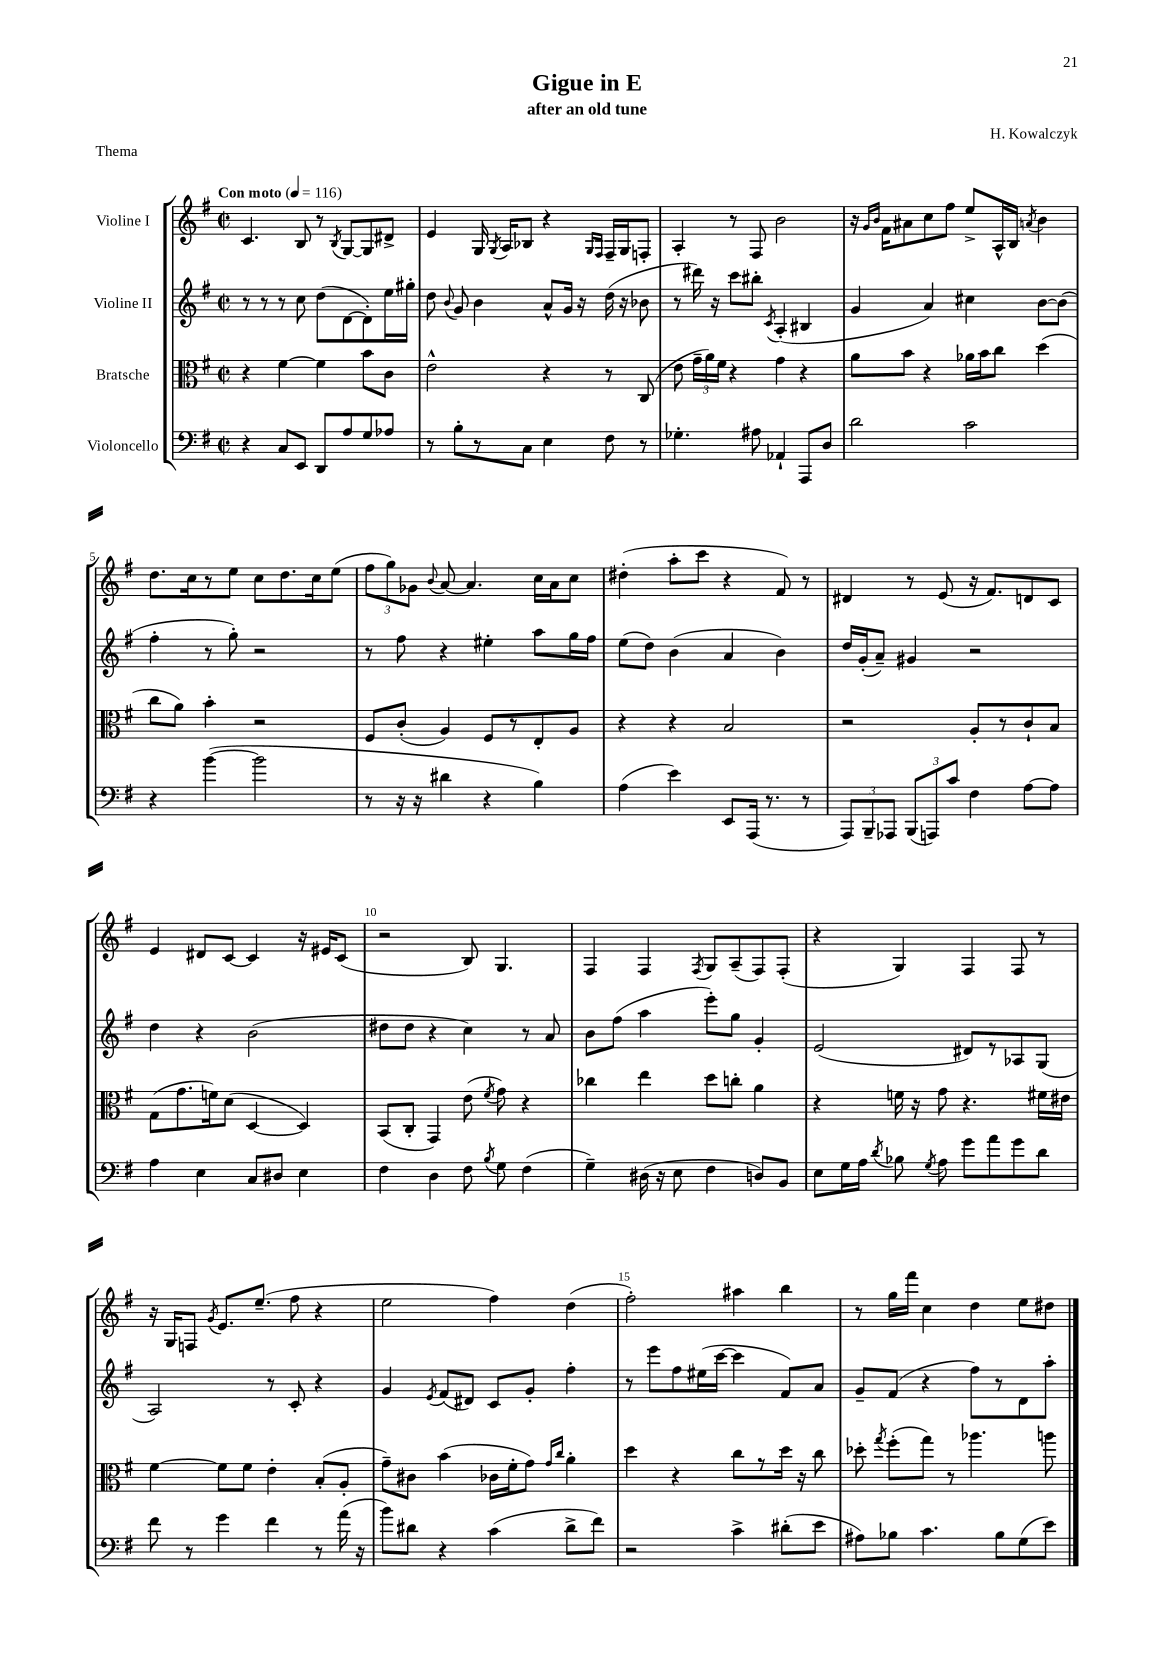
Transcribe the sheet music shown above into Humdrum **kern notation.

**kern	**kern	**kern	**kern
*staff4	*staff3	*staff2	*staff1
*clefF4	*clefC3	*clefG2	*clefG2
*k[f#]	*k[f#]	*k[f#]	*k[f#]
*M2/2	*M2/2	*M2/2	*M2/2
*met(c|)	*met(c|)	*met(c|)	*met(c|)
*MM116	*MM116	*MM116	*MM116
4r	4r	8r	4.c/
.	.	8r	.
8C/L	[4f#\	8r	.
8EE/J	.	8cc\	8B/
8DD/L	4f#\]	(8dd\L	8r
.	.	.	8qB/
8A/	.	[8d\	[8G/L
8G/	8b\L	8d'\])	8G/]
8A-/J	8c\J	16ee\L	8d#^/J
.	.	16gg#'\JJ	.
=	=	=	=
8r	2e^^\	8dd\	4e/
.	.	8qqb/	.
8B'\L	.	8g/	.
8r	.	4b\	16G/
.	.	.	8qG/
.	.	.	16A/LK
8C\J	.	.	8B-/J
4E\	4r	8a^^/L	4r
.	.	16g/Jk	.
.	.	16r	.
.	.	.	16qqG/LL
.	.	.	16qqF#/JJ
8F#\	8r	(16dd\	16F#~/LL
.	.	16r	16G/J
8r	(8C/	8b-\	8F'/J
=	=	=	=
4.G-'\	8e\	8r	4A'/
.	24g~\LL	16ddd#\)	.
.	24a\)	.	.
.	.	16r	.
.	24f#\JJ	.	.
.	4r	8ccc\L	8r
8A#\	.	8bb#'\J	8F#/
.	.	8qc/	.
4AA-`/	4g\	(4A'/	2b\
8AAA/L	4r	4B#/	.
8D/J	.	.	.
=	=	=	=
2d\	8a\L	4g/	16r
.	.	.	16qqg/LL
.	.	.	16qqb/JJ
.	.	.	16f#\LK
.	8b\J	.	8a#\
.	4r	4a/)	8cc\
.	.	.	8ff#\J
2c\	16a-\LL	4cc#\	8ee^/L
.	16b\J	.	.
.	8cc\J	.	16A^^/L
.	.	.	16B/JJ
.	.	.	8qa/
.	(4dd\	[8b\L	4b\
.	.	(8b\]J	.
=	=	=	=
4r	8cc\L	4ff#'\	8.dd\L
.	8a\J)	.	.
.	.	.	16cc\k
([4b\	4b'\	8r	8r
.	.	8gg'\)	8ee\J
2b\]	2r	2r	8cc\L
.	.	.	8.dd\
.	.	.	16cc\k
.	.	.	(8ee\J
=	=	=	=
8r	8F#/L	8r	12ff#\L
.	.	.	12gg\)
16r	(8c'/J	8ff#\	.
.	.	.	12g-\J
16r	.	.	.
.	.	.	8qqb/
4d#\	4A/)	4r	[8a/
.	.	.	4.a/]
4r	8F#/L	4ee#'\	.
.	8r	.	.
4B\)	8E'/	8aa\L	16cc\LL
.	.	.	16a\J
.	8A/J	16gg\L	8cc\J
.	.	16ff#\JJ	.
=	=	=	=
(4A\	4r	(8ee\L	(4dd#'\
.	.	8dd\J)	.
4e\)	4r	(4b\	8aa'\L
.	.	.	8ccc\J
8EE/L	2B/	4a/	4r
(16AAA/Jk	.	.	.
8.r	.	.	.
.	.	4b\)	8f#/)
8r	.	.	8r
=	=	=	=
12AAA/L)	2r	16dd/LL	4d#/
.	.	(16g'/J	.
12BBB~/	.	.	.
.	.	8a~/J)	.
12AAA-/J	.	.	.
(12BBB/L	.	4g#/	8r
12AAA/)	.	.	.
.	.	.	(8e/
12c/J	.	.	.
4F#\	8A'/L	2r	16r
.	.	.	8.f#/L)
.	8r	.	.
[8A\L	8c`/	.	8d/
8A\]J	8B/J	.	8c/J
=	=	=	=
4A\	(8G\L	4dd\	4e/
.	8.g\	.	.
4E\	.	4r	8d#/L
.	16f\k)	.	.
.	(8d\J	.	[8c/J
8C/L	[4D/	(2b\	4c/]
8D#/J	.	.	.
4E\	4D/])	.	16r
.	.	.	16e#/LK
.	.	.	(8c/J
=	=	=	=
4F#\	(8BB/L	8dd#\L	2r
.	8C'/J	8dd#\J	.
4D\	4GG/)	4r	.
8F#\	(8e\	4cc\)	8B/)
8qB/	8qf#/	.	.
8G\	8g\)	.	4.G/
(4F#\	4r	8r	.
.	.	8a/	.
=	=	=	=
4G~\)	4cc-\	8b\L	4F#/
.	.	(8ff#\J	.
(16D#\	4ee\	4aa\	4F#/
16r	.	.	.
8E\	.	.	.
.	.	.	8qF#/
4F#\	8dd\L	8eee'\L)	8G/L
.	8cc'\J	8gg\J	(8A~/
8D/L)	4a\	4g'/	8F#/)
8BB/J	.	.	(8F#'/J
=	=	=	=
8E\L	4r	(2e/	4r
16G\L	.	.	.
16A\JJ	.	.	.
8qd/	.	.	.
8B-\	16f\	.	4G/)
.	16r	.	.
8qG/	.	.	.
8A\	8g\	.	.
8g\L	4.r	8d#/L)	4F#/
8a\	.	8r	.
8g\	.	8A-/	8F#/
8d\J	16f#\LL	(8G/J	8r
.	16e#\JJ	.	.
=	=	=	=
8f#\	[4f#\	2A/)	16r
.	.	.	16G/LK
8r	.	.	8F/J
.	.	.	8qg/
4g\	8f#\]L	.	8.e/L
.	8f#\J	.	.
.	.	.	(8.ee~/J
4f#\	4e'\	8r	.
.	.	8c'/	8ff#\
8r	(8B'/L	4r	4r
(16a\	8A'/J	.	.
16r	.	.	.
=	=	=	=
8b\L)	8g~\L)	4g/	2ee\
8d#\J	8c#\J	.	.
.	.	8qe/	.
4r	(4b\	(8f#/L	.
.	.	8d#/J)	.
(4c\	16c-\LL	8c/L	4ff#\)
.	16f#'\J	.	.
.	8g\J)	8g'/J	.
.	16qqg/LL	.	.
.	16qqcc/JJ	.	.
8d#^\L	4a'\	4ff#'\	(4dd\
8f#\J)	.	.	.
=	=	=	=
2r	4dd\	8r	2ff#'\)
.	.	8eee\L	.
.	4r	8ff#\	.
.	.	(16ee#\L	.
.	.	[16ccc\JJ	.
4c^\	8cc\L	4ccc\]	4aa#\
.	8r	.	.
(8d#'\L	16dd\Jk	8f#/L)	4bb\
.	16r	.	.
8e\J	8cc\	8a/J	.
=	=	=	=
8A#\L)	8dd-'\	8g~/L	8r
.	8qgg/	.	.
8B-\J	(8ff#'\L	(8f#/J	16gg\LL
.	.	.	16fff#\JJ
4.c\	8gg\J)	4r	4cc\
.	8r	.	.
.	4.aa-\	8ff#\L)	4dd\
8B-\L	.	8r	.
(8G\	.	8d\	8ee\L
8e\J)	8aa\	8aa'\J	8dd#\J
==	==	==	==
*-	*-	*-	*-
